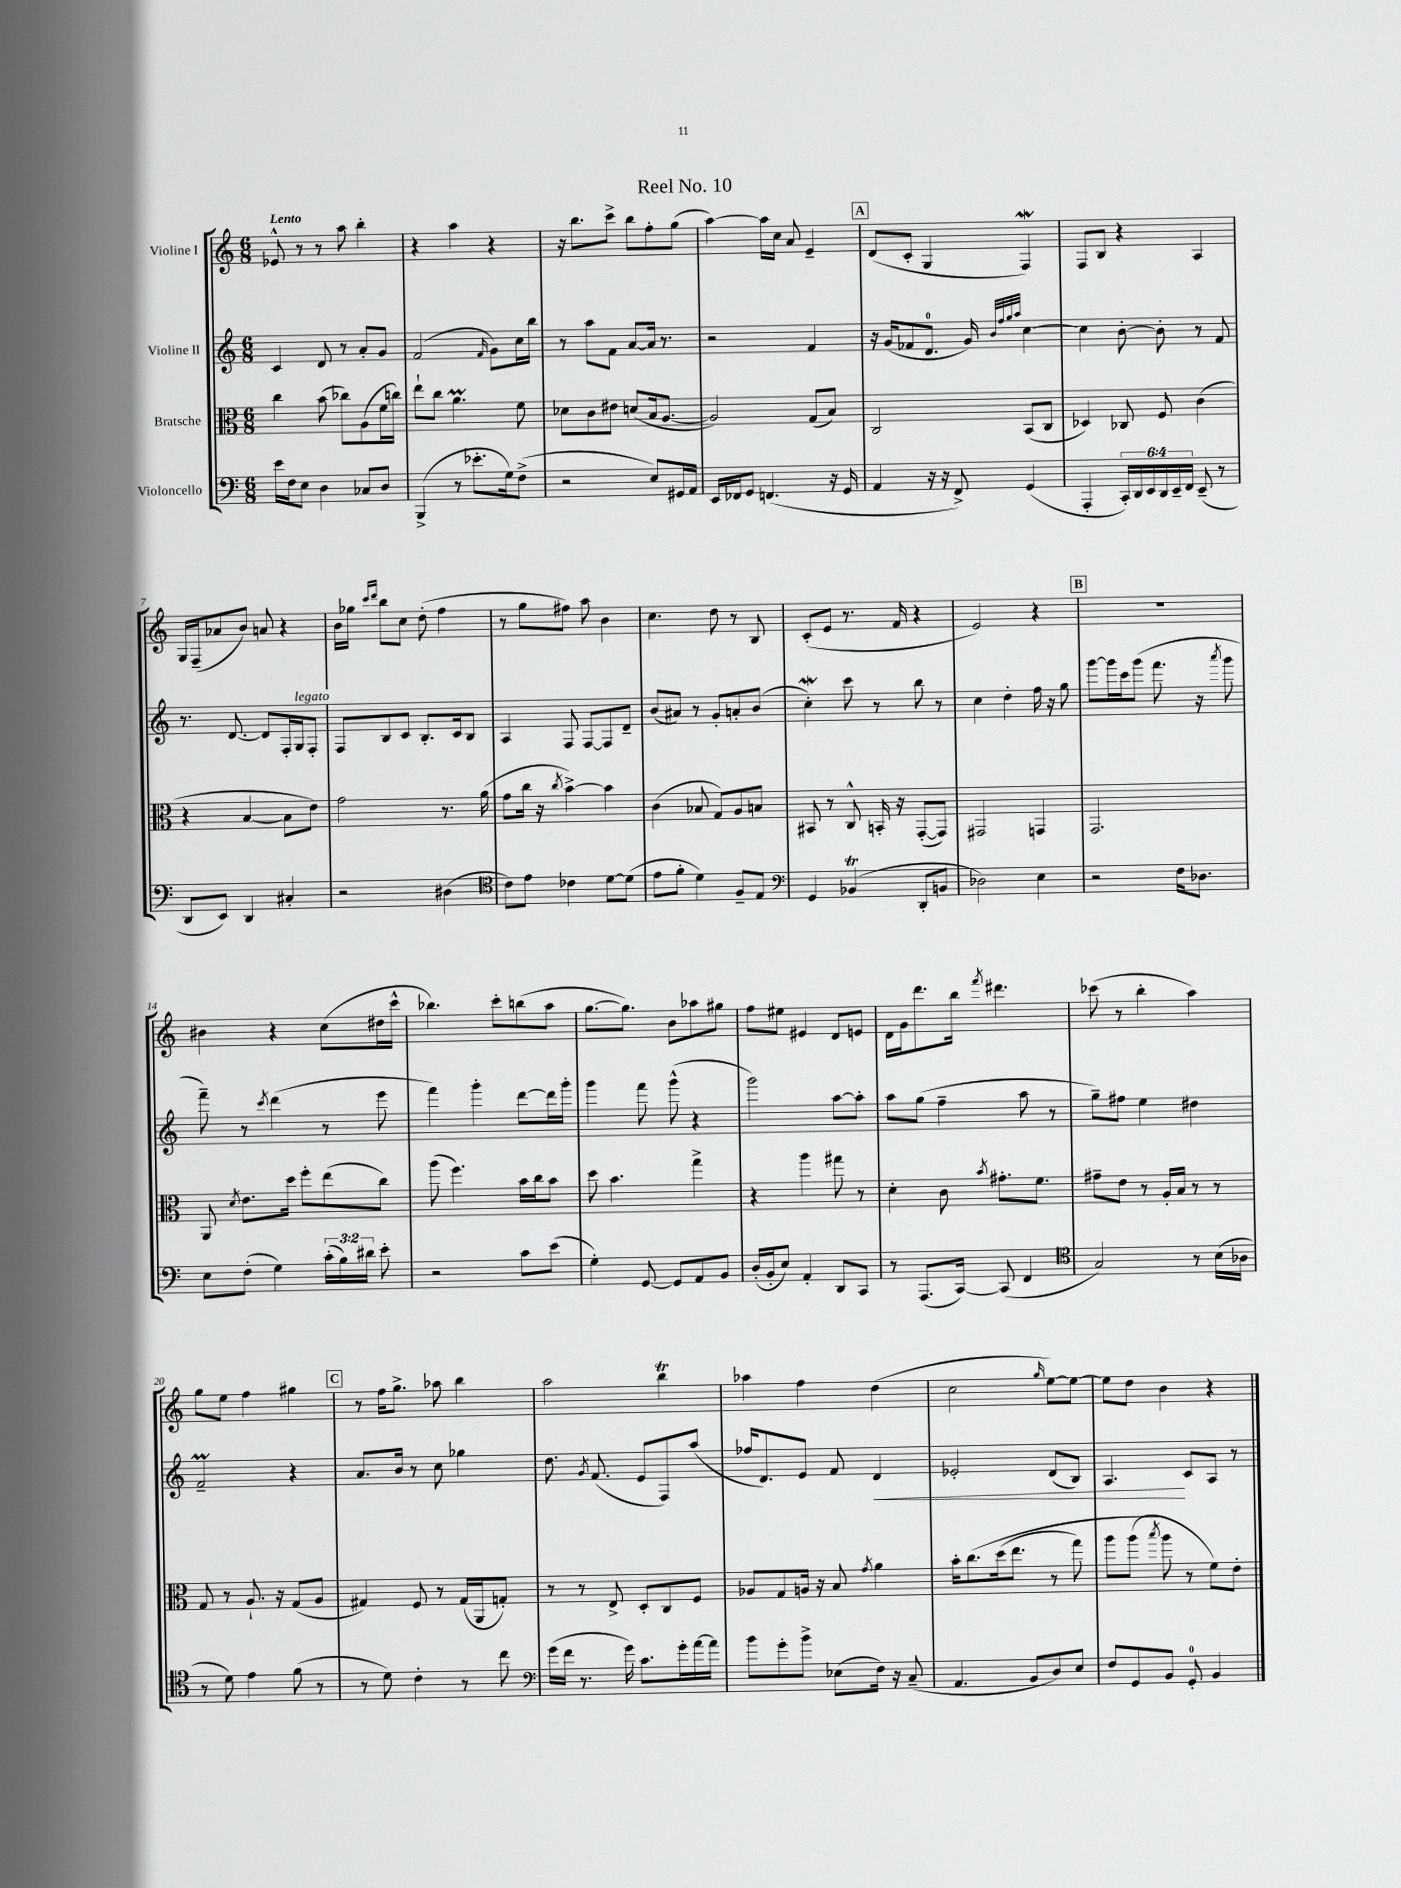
\header { title = "Reel No. 10" }
<<
\new StaffGroup <<
\new Staff = "s0" \with { instrumentName = "Violine I" } {
    \clef treble \key c \major \numericTimeSignature \time 6/8 \tempo "Lento"
    \autoBeamOff ees'8-^ r8 r8 a''8 b''4-. |
    r4 a''4 r4 |
    r16 b''8.[ c'''8]-> b''8[ f''8-. g''8]( |
    a''4~) a''16[ c''16] a'8 e'4-- |
    \mark \markup { \box "A" } d'8[( c'8]-. g4 f4\mordent) |
    f8[ b8] r4 a4 |
    g16[ f16--( aes'8 b'8]) a'8 r4 |
    b'16[ ges''16] \grace { c'''16[ d'''16] } b''8[ c''8] d''8-.( f''4 |
    r8 g''8[ fis''8]) a''8 b'4 |
    c''4. d''8 r8 b8 |
    c'8[-.( e'8] r8. f'16 r4 |
    e'2) r4 |
    \mark \markup { \box "B" } r2. |
    bis'4 r4 c''8[( dis''16 c'''16]-^ |
    bes''4.) c'''8[-. b''8( a''8] |
    g''8.[~ g''8.]) b'8[ aes''8 gis''8] |
    f''8[ eis''8] eis'4 d'8[ e'8] |
    d'16[ g'16 d'''8. b''16] \acciaccatura { f'''8 } dis'''4. |
    ces'''8( r8 b''4-. a''4) |
    g''8[ e''8] f''4 gis''4 |
    \mark \markup { \box "C" } r8 f''16[ g''8.]-> aes''8 b''4 |
    a''2 b''4\trill |
    aes''4 f''4 d''4( |
    c''2 \grace { g''16 } e''8[~) e''8]~ |
    e''8[ d''8] b'4 r4 \bar "|." |
}
\new Staff = "s1" \with { instrumentName = "Violine II" } {
    \clef treble \key c \major \numericTimeSignature \time 6/8
    \autoBeamOff c'4 d'8 r8 a'8[-. g'8] |
    f'2( \grace { f'16 } g'8[) c''16 b''16] |
    r8 a''8[ f'8] a'8[~ a'16] r8. |
    r2 f'4 |
    \mark \markup { \box "A" } r16 g'16[( fes'8 d'8.]-0 g'16) \grace { b'32[ f''32 g''32 a''32] } c''4~ |
    c''4 b'8~-. b'8-. r8 f'8 |
    r8. d'8.~ d'8[ f16-. g16^\markup { \italic "legato" } f8]-. |
    f8[ b8 c'8] b8.[-. c'16 b8] |
    a4 f8 f8[~ f8 d'8]-- |
    b'8[( ais'8]) r8 g'8[-. a'8-. b'8]( |
    c''4-.\mordent) c'''8 r8 b''8 r8 |
    c''4 d''4-. f''16 r16 g''8 |
    \mark \markup { \box "B" } g'''8[~ g'''16 c'''16 g'''8]( f'''8. r16 \acciaccatura { a'''8 } g'''8 |
    f'''8--) r8 \acciaccatura { c'''8 } d'''4( r8 e'''8 |
    f'''4) g'''4-. d'''8[~ d'''16 g'''16]-. |
    g'''4 f'''8 g'''8-^( r4 |
    g'''2) a''8[~ a''8]-. |
    a''8[ g''8]( f''4-- a''8 r8 |
    g''8[--) fis''8] e''4 dis''4 |
    f'2--\prall r4 |
    \mark \markup { \box "C" } a'8.[ b'16] r8 c''8 ges''4 |
    d''8. \acciaccatura { g'8 } f'8.( e'8[ f8) a''8]( |
    fes''16[ d'8.) e'8] f'8 d'4\< |
    ees'2-. d'8[( b8]) |
    a4.\! c'8[ a8] r8 \bar "|." |
}
\new Staff = "s2" \with { instrumentName = "Bratsche" } {
    \clef alto \key c \major \numericTimeSignature \time 6/8
    \autoBeamOff c''4 b'8( ces''8[) a8( f'16 c''16]) |
    e''8[-! c''8] a'4.\prall f'8 |
    des'8[ c'8 eis'8] d'8[( b16 a8.]~ |
    a2) g8[( b8]) |
    \mark \markup { \box "A" } c2 b,8[( c8] |
    des4) ces8 f8 c'4( |
    r4 b4~ b8[ e'8]) |
    g'2 r8. a'16( |
    g'8[ c''16] r16 \acciaccatura { c''8 } b'4~->) b'4 |
    c'4( bes8 g8[) a8 b8] |
    bis,8 r8 c8-^ b,16-. r16 g,8[~-.( g,8]) |
    gis,2 g,4 |
    \mark \markup { \box "B" } g,2. |
    a,8 \acciaccatura { d'8 } e'8.[ d''16] f''8[-. e''8( c''8]) |
    a''8( f''4.) b'16[ c''16 b'8] |
    d''8 b'4. g''4-> |
    r4 a''4 gis''8 r8 |
    d'4-. c'8 \acciaccatura { b'8 } gis'8.[-. f'8.] |
    gis'8[-- e'8] r8 a16[-. b16] r8 r8 |
    g8 r8 a8.-! r16 g8[( a8] |
    \mark \markup { \box "C" } gis4) f8 r8 gis16[( a,16 g8]-.) |
    r8 r8 e8-> d8[-. c8 f8] |
    aes8[ g8 a16] r16 b8 \acciaccatura { g'8 } a'4 |
    b'16[-. c''8.\( d''16( e''8.] r8 g''8) |
    a''8[ a''8]( \acciaccatura { b''8 } a''8\) r8 f'8[) e'8]-. \bar "|." |
}
\new Staff = "s3" \with { instrumentName = "Violoncello" } {
    \clef bass \key c \major \numericTimeSignature \time 6/8 \override Staff.TupletNumber.text = #tuplet-number::calc-fraction-text
    \autoBeamOff e'16[ f16 e8] d4 ces8[ d8] |
    b,,4->( r8 ees'8.[-. g16) f8]->( |
    r2 e8[) gis,16 a,16] |
    e,16[ fes,16 g,8] f,4.( r16 g,16 |
    \mark \markup { \box "A" } a,4 r16 r16 f,8->) g,4( |
    a,,4-. \tuplet 6/4 { c,16[-.) d,16 e,16 d,16 e,16-- f,16] } e,8--( r8 |
    d,8[ e,8]) d,4 cis4-. |
    r2 dis4( |
    \clef tenor c'8[) e'8] ces'4 d'8[~ d'8]( |
    e'8[ f'8]-. d'4) f8[-- e8] |
    \clef bass g,4 bes,4\trill( d,8[-. b,8] |
    des2) e4 |
    \mark \markup { \box "B" } r2 f16[ des8.] |
    e8[ f8]-.( g4) \tuplet 3/2 { c'16[-.( b16) dis'16] } e'8-. |
    r2 c'8[ e'8]( |
    g4-.) g,8~ g,8[ a,8 b,8] |
    d16[-.( b,16-. e8]) a,4-. d,8[ c,8] |
    r8 a,,8.[( c,16]~) c,8( f,4 |
    \clef tenor g2) r8 b16[( aes16] |
    r8 d'8) e'4 f'8( r8 |
    \mark \markup { \box "C" } r8 d'8) c'4-. r8 c''8 |
    \clef bass g'16[( f'16] r8. g'16) c'8.[ g'16-. a'16~ a'16] |
    b'8[ g'8-. b'8]-> ees8[( f16]) r16 c8--( |
    a,4. b,8[ d8) e8] |
    f8[ g,8 b,8] g,8-0-. b,4 \bar "|." |
}
>>
>>
